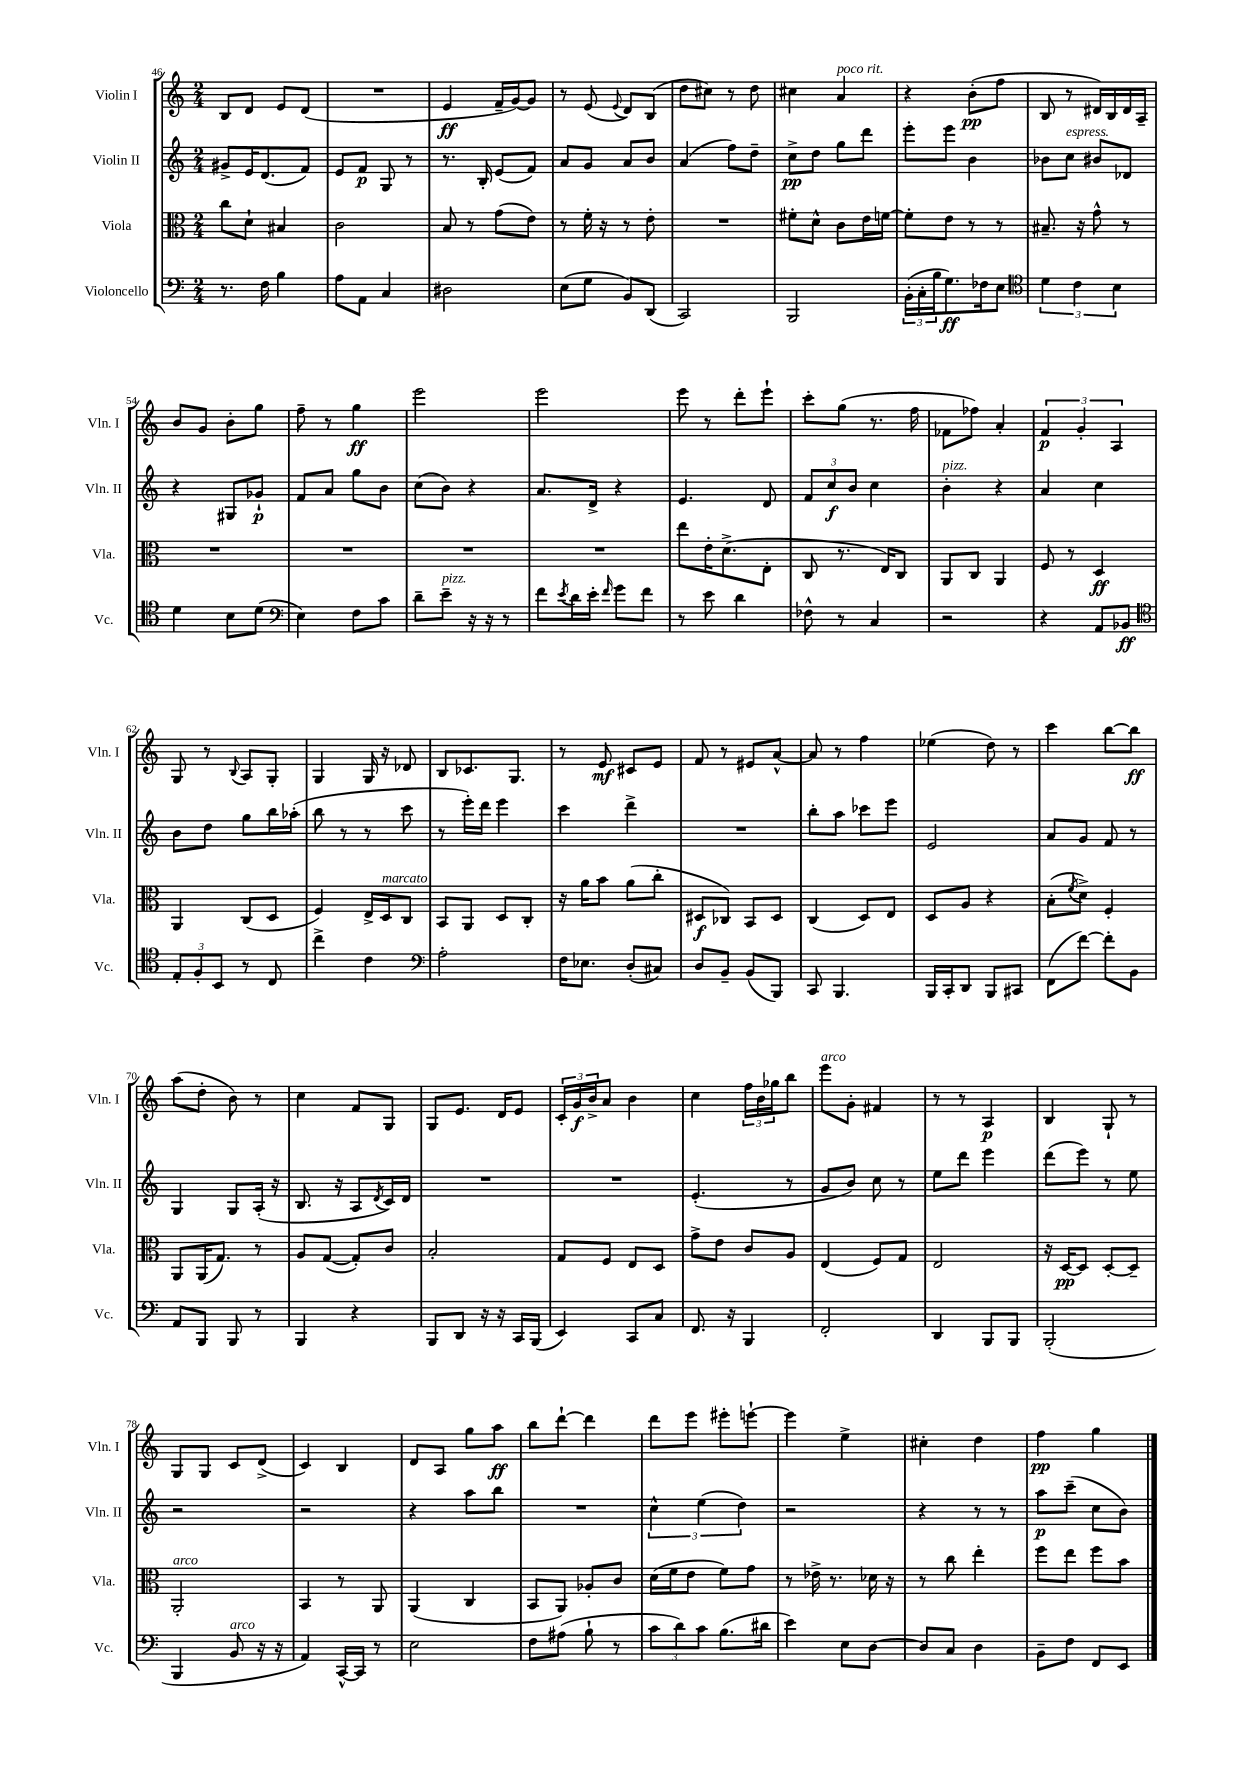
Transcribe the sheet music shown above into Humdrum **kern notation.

**kern	**dynam	**kern	**dynam	**kern	**dynam	**kern	**dynam
*part4	*part4	*part3	*part3	*part2	*part2	*part1	*part1
*staff4	*staff4	*staff3	*staff3	*staff2	*staff2	*staff1	*staff1
*I"Violoncello	*	*I"Viola	*	*I"Violin II	*	*I"Violin I	*
*I'Vc.	*	*I'Vla.	*	*I'Vln. II	*	*I'Vln. I	*
*clefF4	*	*clefC3	*	*clefG2	*	*clefG2	*
*k[]	*	*k[]	*	*k[]	*	*k[]	*
*M2/4	*	*M2/4	*	*M2/4	*	*M2/4	*
=46	=46	=46	=46	=46	=46	=46	=46
8.r	.	8cc\L	.	8g#X^/L	.	8B/L	.
.	.	8d`\J	.	16e/K	.	8d/J	.
16F\	.	.	.	(8.d/	.	.	.
4B\	.	4B#X/	.	.	.	8e/L	.
.	.	.	.	8f/J)	.	(8d/J	.
=47	=47	=47	=47	=47	=47	=47	=47
8A\L	.	2c\	.	8e/L	.	2r	.
8AA\J	.	.	.	8f/J	p	.	.
4C/	.	.	.	8G/	.	.	.
.	.	.	.	8r	.	.	.
=48	=48	=48	=48	=48	=48	=48	=48
2D#X\	.	8B/	.	8.r	.	4e/	ff
.	.	8r	.	.	.	.	.
.	.	.	.	16B'/	.	.	.
.	.	(8g\L	.	(8e/L	.	16f~/LL	.
.	.	.	.	.	.	[16g/J)	.
.	.	8e\J)	.	8f/J)	.	8g/J]	.
=49	=49	=49	=49	=49	=49	=49	=49
(8E\L	.	8r	.	8a/L	.	8r	.
8G\J	.	16f'\	.	8g/J	.	(8e/	.
.	.	16r	.	.	.	.	.
.	.	.	.	.	.	8qqe/	.
8BB/L)	.	8r	.	8a/L	.	8d/L)	.
(8DD/J	.	8e'\	.	8b/J	.	(8B/J	.
=50	=50	=50	=50	=50	=50	=50	=50
2CC/)	.	2r	.	(4a/	.	8dd\L	.
.	.	.	.	.	.	8cc#X\J)	.
.	.	.	.	8ff\L)	.	8r	.
.	.	.	.	8dd~\J	.	8dd\	.
=51	=51	=51	=51	=51	=51	=51	=51
2BBB/	.	8f#X'\L	.	8cc^\L	pp	4cc#X\	.
.	.	8d^^\J	.	8dd\J	.	.	.
!	!	!	!	!	!	!LO:TX:a:i:t=poco rit.	!
.	.	8c\L	.	8gg\L	.	4a/	.
.	.	16e\L	.	8ddd\J	.	.	.
.	.	[16fn\JJ	.	.	.	.	.
=52	=52	=52	=52	=52	=52	=52	=52
(24BB'\LL	.	8f'\L]	.	8eee'\L	.	4r	.
24C'\	.	.	.	.	.	.	.
24B\J	.	.	.	.	.	.	.
8.G\)	ff	8e\J	.	8eee\J	.	.	.
.	.	8r	.	4b\	.	(8b'\L	pp
16F-X\k	.	.	.	.	.	.	.
8E\J	.	8r	.	.	.	8ff\J	.
=53	=53	=53	=53	=53	=53	=53	=53
*clefC4	*	*	*	*	*	*	*
6d\	.	8.B#X~/	.	8b-X\L	.	8B/	.
!	!	!	!	!LO:TX:a:i:t=espress.	!	!	!
.	.	.	.	8cc\J	.	8r	.
6c\	.	.	.	.	.	.	.
.	.	16r	.	.	.	.	.
.	.	8g^^\	.	8b#X/L	.	16d#X/LL)	.
.	.	.	.	.	.	16B/	.
6B\	.	.	.	.	.	.	.
.	.	8r	.	8d-X/J	.	16d#/	.
.	.	.	.	.	.	16A~/JJ	.
!!LO:LB:g=z
=54	=54	=54	=54	=54	=54	=54	=54
4d\	.	2r	.	4r	.	8b/L	.
.	.	.	.	.	.	8g/J	.
8B\L	.	.	.	8G#X/L	.	8b'\L	.
(8d\J	.	.	.	8g-X`/J	p	8gg\J	.
=55	=55	=55	=55	=55	=55	=55	=55
*clefF4	*	*	*	*	*	*	*
4E\)	.	2r	.	8f/L	.	8ff~\	.
.	.	.	.	8a/J	.	8r	.
8F\L	.	.	.	8gg\L	.	4gg\	ff
8c\J	.	.	.	8b\J	.	.	.
=56	=56	=56	=56	=56	=56	=56	=56
8d~\L	.	2r	.	(8cc\L	.	2eee\	.
!LO:TX:a:i:t=pizz.	!	!	!	!	!	!	!
8e~\J	.	.	.	8b\J)	.	.	.
16r	.	.	.	4r	.	.	.
16r	.	.	.	.	.	.	.
8r	.	.	.	.	.	.	.
=57	=57	=57	=57	=57	=57	=57	=57
8f\L	.	2r	.	8.a/L	.	2eee\	.
8qe/	.	.	.	.	.	.	.
16d\L	.	.	.	.	.	.	.
16e'\JJ	.	.	.	16d^/Jk	.	.	.
16qqf/	.	.	.	.	.	.	.
8g\L	.	.	.	4r	.	.	.
8f\J	.	.	.	.	.	.	.
=58	=58	=58	=58	=58	=58	=58	=58
8r	.	8ee\L	.	4.e/	.	8eee\	.
8e\	.	16e'\K	.	.	.	8r	.
.	.	(8.d^\	.	.	.	.	.
4d\	.	.	.	.	.	8ddd'\L	.
.	.	8E'\J	.	8d/	.	8eee`\J	.
=59	=59	=59	=59	=59	=59	=59	=59
8F-X^^\	.	8C/	.	12f/L	.	8ccc'\L	.
.	.	.	.	12cc/	f	.	.
8r	.	8.r	.	.	.	(8gg\J	.
.	.	.	.	12b/J	.	.	.
4C/	.	.	.	4cc\	.	8.r	.
.	.	16E/KL)	.	.	.	.	.
.	.	8C/J	.	.	.	.	.
.	.	.	.	.	.	16ff\	.
=60	=60	=60	=60	=60	=60	=60	=60
!	!	!	!	!LO:TX:a:i:t=pizz.	!	!	!
2r	.	8AA/L	.	4b'\	.	8f-X\L	.
.	.	8C/J	.	.	.	8ff-X\J)	.
.	.	4AA/	.	4r	.	4a'/	.
=61	=61	=61	=61	=61	=61	=61	=61
4r	.	8F/	.	4a/	.	6f/	p
.	.	8r	.	.	.	.	.
.	.	.	.	.	.	6g'/	.
8AA/L	.	4D/	ff	4cc\	.	.	.
.	.	.	.	.	.	6A/	.
8BB-X/J	ff	.	.	.	.	.	.
!!LO:LB:g=z
=62	=62	=62	=62	=62	=62	=62	=62
*clefC4	*	*	*	*	*	*	*
12E'/L	.	4AA/	.	8b\L	.	8G/	.
12F'/	.	.	.	.	.	.	.
.	.	.	.	8dd\J	.	8r	.
12BB/J	.	.	.	.	.	.	.
.	.	.	.	.	.	8qqB/	.
8r	.	(8C/L	.	8gg\L	.	8A/L	.
8C/	.	8D/J	.	16bb\L	.	8G'/J	.
.	.	.	.	(16aa-X'\JJ	.	.	.
=63	=63	=63	=63	=63	=63	=63	=63
4cc^\	.	4F/)	.	8bb\	.	4G/	.
.	.	.	.	8r	.	.	.
4c\	.	16E^/LL	.	8r	.	16G/	.
!	!	!LO:TX:a:i:t=marcato	!	!	!	!	!
.	.	16D/J	.	.	.	16r	.
.	.	8C/J	.	8ccc\	.	8d-X/	.
=64	=64	=64	=64	=64	=64	=64	=64
*clefF4	*	*	*	*	*	*	*
2A'\	.	8BB/L	.	8r	.	8B/L	.
.	.	8AA/J	.	16eee'\LL)	.	8.c-X/	.
.	.	.	.	16ddd\JJ	.	.	.
.	.	8D/L	.	4eee\	.	.	.
.	.	.	.	.	.	8.G/J	.
.	.	8C'/J	.	.	.	.	.
=65	=65	=65	=65	=65	=65	=65	=65
16F\KL	.	16r	.	4ccc\	.	8r	.
8.E-X\J	.	16a\KL	.	.	.	.	.
.	.	8b\J	.	.	.	8e/	mf
(8D'/L	.	(8a\L	.	4ddd^\	.	8c#X/L	.
8C#X/J)	.	8cc'\J	.	.	.	8e/J	.
=66	=66	=66	=66	=66	=66	=66	=66
8D/L	.	8D#X/L	f	2r	.	8f/	.
8BB~/J	.	8C-X/J)	.	.	.	8r	.
(8BB/L	.	8BB/L	.	.	.	8e#X/L	.
8BBB/J)	.	8D#/J	.	.	.	[8a^^/J	.
=67	=67	=67	=67	=67	=67	=67	=67
8CC/	.	(4C/	.	8bb'\L	.	8a/]	.
4.BBB/	.	.	.	8aa\J	.	8r	.
.	.	8D/L)	.	8ccc-X\L	.	4ff\	.
.	.	8E/J	.	8eee\J	.	.	.
=68	=68	=68	=68	=68	=68	=68	=68
16BBB/LL	.	8D/L	.	2e/	.	(4ee-X\	.
16CC'/J	.	.	.	.	.	.	.
8DD/J	.	8A/J	.	.	.	.	.
8BBB/L	.	4r	.	.	.	8dd\)	.
8CC#X/J	.	.	.	.	.	8r	.
=69	=69	=69	=69	=69	=69	=69	=69
(8FF\L	.	(8B'\L	.	8a/L	.	4ccc\	.
.	.	8qf/	.	.	.	.	.
[8f\J)	.	8d^\J)	.	8g/J	.	.	.
8f'\L]	.	4F'/	.	8f/	.	[8bb\L	.
8BB\J	.	.	.	8r	.	8bb\J]	ff
!!LO:LB:g=z
=70	=70	=70	=70	=70	=70	=70	=70
8AA/L	.	8AA/L	.	4G/	.	(8aa\L	.
8BBB/J	.	(16AA/K	.	.	.	8dd'\J	.
.	.	8.G/J)	.	.	.	.	.
8BBB/	.	.	.	8G/L	.	8b\)	.
8r	.	8r	.	(16A'/Jk	.	8r	.
.	.	.	.	16r	.	.	.
=71	=71	=71	=71	=71	=71	=71	=71
4BBB/	.	8A/L	.	8.B/	.	4cc\	.
.	.	([8G/J	.	.	.	.	.
.	.	.	.	16r	.	.	.
4r	.	8G'/L])	.	8A/L	.	8f/L	.
.	.	.	.	8qd/	.	.	.
.	.	8c/J	.	16c/L)	.	8G/J	.
.	.	.	.	16d/JJ	.	.	.
=72	=72	=72	=72	=72	=72	=72	=72
8BBB/L	.	2B'/	.	2r	.	8G/L	.
8DD/J	.	.	.	.	.	8.e/J	.
16r	.	.	.	.	.	.	.
16r	.	.	.	.	.	16d/KL	.
16CC/LL	.	.	.	.	.	8e/J	.
(16BBB/JJ	.	.	.	.	.	.	.
=73	=73	=73	=73	=73	=73	=73	=73
4EE/)	.	8G/L	.	2r	.	24c'/LL	.
.	.	.	.	.	.	24g/	f
.	.	.	.	.	.	24b^/J	.
.	.	8F/J	.	.	.	8a/J	.
8CC/L	.	8E/L	.	.	.	4b\	.
8C/J	.	8D/J	.	.	.	.	.
=74	=74	=74	=74	=74	=74	=74	=74
8.FF/	.	8g^\L	.	(4.e'/	.	4cc\	.
.	.	8e\J	.	.	.	.	.
16r	.	.	.	.	.	.	.
4BBB/	.	8c/L	.	.	.	24ff\LL	.
.	.	.	.	.	.	24b\	.
.	.	.	.	.	.	24gg-X\J	.
.	.	8A/J	.	8r	.	8bb\J	.
=75	=75	=75	=75	=75	=75	=75	=75
!	!	!	!	!	!	!LO:TX:a:i:t=arco	!
2FF'/	.	(4E/	.	8g/L	.	8eee\L	.
.	.	.	.	8b/J)	.	8g'\J	.
.	.	8F/L)	.	8cc\	.	4f#X/	.
.	.	8G/J	.	8r	.	.	.
=76	=76	=76	=76	=76	=76	=76	=76
4DD/	.	2E/	.	8ee\L	.	8r	.
.	.	.	.	8ddd\J	.	8r	.
8BBB/L	.	.	.	4eee\	.	4A/	p
8BBB/J	.	.	.	.	.	.	.
=77	=77	=77	=77	=77	=77	=77	=77
(2BBB'/	.	16r	.	(8ddd\L	.	4B/	.
.	.	[16D/KL	pp	.	.	.	.
.	.	8D/J]	.	8eee\J)	.	.	.
.	.	[8D'/L	.	8r	.	8G`/	.
.	.	8D~/J]	.	8ee\	.	8r	.
!!LO:LB:g=z
=78	=78	=78	=78	=78	=78	=78	=78
!	!	!LO:TX:a:i:t=arco	!	!	!	!	!
4BBB/	.	2AA'/	.	2r	.	8G/L	.
.	.	.	.	.	.	8G/J	.
!LO:TX:a:i:t=arco	!	!	!	!	!	!	!
8BB/	.	.	.	.	.	8c/L	.
16r	.	.	.	.	.	(8d^/J	.
16r	.	.	.	.	.	.	.
=79	=79	=79	=79	=79	=79	=79	=79
4AA/)	.	4BB/	.	2r	.	4c/)	.
[16CC^^/LL	.	8r	.	.	.	4B/	.
16CC/JJ]	.	.	.	.	.	.	.
8r	.	8AA/	.	.	.	.	.
=80	=80	=80	=80	=80	=80	=80	=80
2E\	.	(4AA/	.	4r	.	8d/L	.
.	.	.	.	.	.	8A/J	.
.	.	4C/	.	8aa\L	.	8gg\L	.
.	.	.	.	8bb\J	.	8aa\J	ff
=81	=81	=81	=81	=81	=81	=81	=81
8F\L	.	8BB/L	.	2r	.	8bb\L	.
(8A#X\J	.	8AA/J)	.	.	.	[8ddd`\J	.
8B`\	.	8A-X'/L	.	.	.	4ddd\]	.
8r	.	8c/J	.	.	.	.	.
=82	=82	=82	=82	=82	=82	=82	=82
12c\L	.	(16d\LL	.	6cc^^\	.	8ddd\L	.
.	.	16f\J	.	.	.	.	.
12d\)	.	.	.	.	.	.	.
.	.	8e\J	.	.	.	8eee\J	.
12c\J	.	.	.	(6ee\	.	.	.
(8.B\L	.	8f\L)	.	.	.	8eee#X'\L	.
.	.	.	.	6dd\)	.	.	.
.	.	8g\J	.	.	.	[8eeen`\J	.
16d#X\Jk	.	.	.	.	.	.	.
=83	=83	=83	=83	=83	=83	=83	=83
4e\)	.	8r	.	2r	.	4eee\]	.
.	.	16e-X^\	.	.	.	.	.
.	.	8.r	.	.	.	.	.
8E\L	.	.	.	.	.	4ee^\	.
[8D\J	.	16d-X\	.	.	.	.	.
.	.	16r	.	.	.	.	.
=84	=84	=84	=84	=84	=84	=84	=84
8D/L]	.	8r	.	4r	.	4cc#X'\	.
8C/J	.	8cc\	.	.	.	.	.
4D\	.	4ee'\	.	8r	.	4dd\	.
.	.	.	.	8r	.	.	.
=85	=85	=85	=85	=85	=85	=85	=85
8BB~\L	.	8ff\L	.	8aa\L	p	4ff\	pp
8F\J	.	8ee\J	.	(8ccc~\J	.	.	.
8FF/L	.	8ff\L	.	8cc\L	.	4gg\	.
8EE/J	.	8b\J	.	8b\J)	.	.	.
==	==	==	==	==	==	==	==
*-	*-	*-	*-	*-	*-	*-	*-
